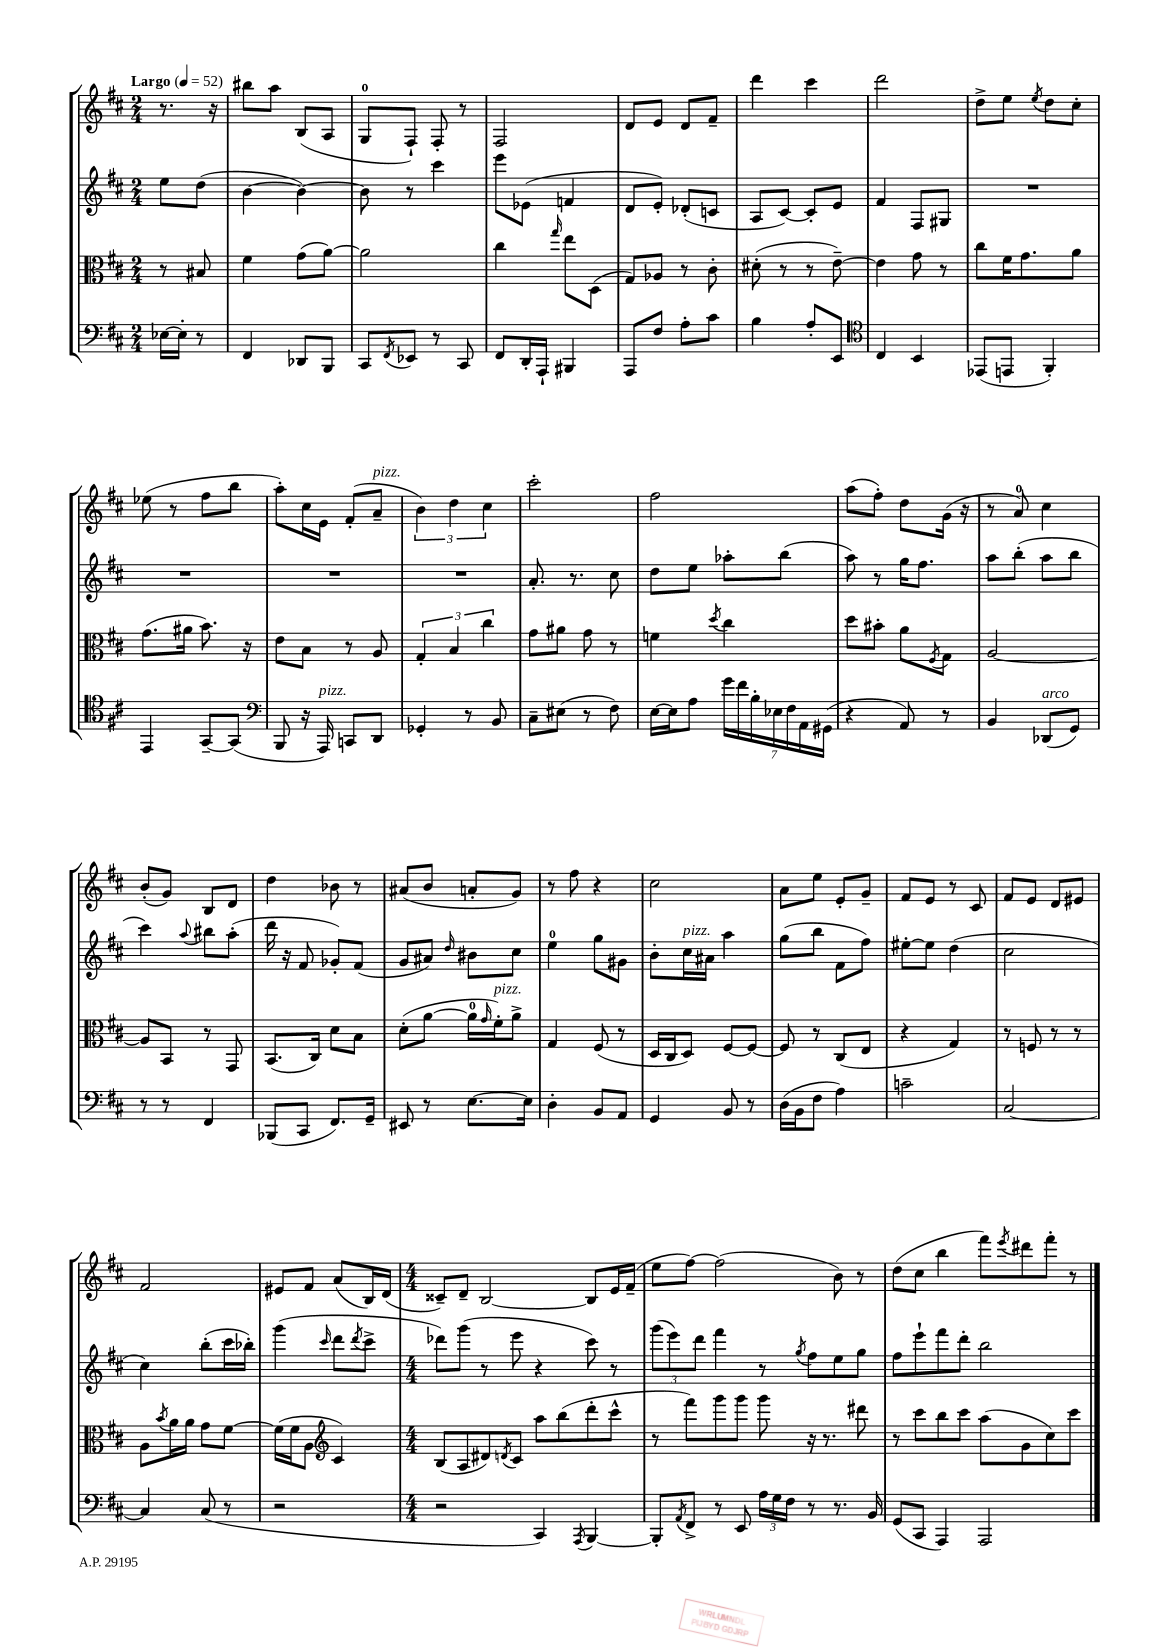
<<
\new StaffGroup <<
\new Staff = "s0" {
    \clef treble \key d \major \numericTimeSignature \time 2/4 \partial 4 \tempo "Largo" 4 = 52
    r8. r16 |
    bis''8 a''8 b8( a8 |
    g8-0 fis8-!) fis8-. r8 |
    fis2 |
    d'8 e'8 d'8 fis'8-- |
    d'''4 cis'''4 |
    d'''2 |
    d''8-> e''8 \acciaccatura { e''8 } d''8 cis''8-. |
    ees''8( r8 fis''8 b''8 |
    a''8-.) cis''16 e'16 fis'8-.( a'8--^\markup { \italic "pizz." } |
    \tuplet 3/2 { b'4) d''4 cis''4 } |
    cis'''2-. |
    fis''2 |
    a''8( fis''8-.) d''8 g'16( r16 |
    r8 a'8-0) cis''4 |
    b'8-.( g'8) b8 d'8 |
    d''4 bes'8 r8 |
    ais'8( b'8 a'8-. g'8) |
    r8 fis''8 r4 |
    cis''2 |
    a'8 e''8 e'8-. g'8-- |
    fis'8 e'8 r8 cis'8 |
    fis'8 e'8 d'8 eis'8 |
    fis'2 |
    eis'8 fis'8 a'8( b16) d'16( |
    \numericTimeSignature \time 4/4 cisis'8--) d'8-- b2~ b8 e'16 fis'16--( |
    e''8 fis''8~) fis''2( b'8) r8 |
    d''8( cis''8 b''4 fis'''8) \acciaccatura { e'''8 } dis'''8 fis'''8-. r8 \bar "|." |
}
\new Staff = "s1" {
    \clef treble \key d \major \numericTimeSignature \time 2/4 \partial 4
    e''8 d''8( |
    b'4~ b'4~) |
    b'8 r8 cis'''4 |
    e'''8 ees'8( f'4 |
    d'8 e'8-.) des'8-.( c'8 |
    a8 cis'8~) cis'8-. e'8 |
    fis'4 fis8 gis8 |
    R2 |
    R2 |
    R2 |
    R2 |
    a'8.-. r8. cis''8 |
    d''8 e''8 aes''8-. b''8( |
    a''8) r8 g''16 fis''8. |
    a''8 b''8-.( a''8 b''8 |
    cis'''4) \appoggiatura { a''8 } bis''8 a''8-.( |
    d'''16 r16 fis'8 ges'8-.) fis'8( |
    g'8 ais'8) \grace { d''16 } bis'8 cis''8 |
    e''4-0 g''8 gis'8 |
    b'8-. cis''16^\markup { \italic "pizz." } ais'16 a''4 |
    g''8( b''8 fis'8 fis''8) |
    eis''8~-. eis''8 d''4( |
    cis''2 |
    cis''4) b''8-.( cis'''16 bes''16-.) |
    g'''4( \grace { cis'''16 } d'''8 \acciaccatura { d'''8 } cis'''8-> |
    \numericTimeSignature \time 4/4 des'''8) g'''8( r8 e'''8 r4 cis'''8) r8 |
    \tuplet 3/2 { g'''8( e'''8) d'''8 } fis'''4 r8 \acciaccatura { g''8 } fis''8 e''8 g''8 |
    fis''8 e'''8-! fis'''8 d'''8-. b''2 \bar "|." |
}
\new Staff = "s2" {
    \clef alto \key d \major \numericTimeSignature \time 2/4 \partial 4
    r8 bis8 |
    fis'4 g'8( a'8~) |
    a'2 |
    cis''4 \grace { g''16 } e''8 d8( |
    g8) aes8 r8 cis'8-. |
    dis'8-.( r8 r8 e'8~--) |
    e'4 g'8 r8 |
    cis''8 fis'16 g'8. a'8 |
    g'8.( ais'16 b'8.) r16 |
    e'8 b8 r8 a8 |
    \tuplet 3/2 { g4-. b4 cis''4 } |
    g'8 ais'8 g'8 r8 |
    f'4 \acciaccatura { d''8 } cis''4 |
    d''8 bis'8-. a'8 \acciaccatura { fis8 } g8 |
    a2~ |
    a8 b,8 r8 g,8 |
    b,8.( cis16) d'8 b8 |
    d'8-.( a'8~ a'16-0 \grace { g'16 } fis'16-.^\markup { \italic "pizz." }) a'8-> |
    g4 fis8( r8 |
    d16 cis16 d8) fis8~ fis8~ |
    fis8 r8 cis8( e8 |
    r4 g4) |
    r8 f8 r8 r8 |
    a8 \acciaccatura { b'8 } a'16 a'16 g'8 fis'8~ |
    fis'16( fis'16 a8 \clef treble cis'4) |
    \numericTimeSignature \time 4/4 b8( a8 dis'8) \acciaccatura { d'8 } cis'8 a''8 b''8( d'''8-. cis'''8-^ |
    r8 fis'''8) g'''8 g'''8 g'''8 r16 r8. dis'''8 |
    r8 cis'''8 b''8 cis'''8 a''8( g'8 cis''8) cis'''8 \bar "|." |
}
\new Staff = "s3" {
    \clef bass \key d \major \numericTimeSignature \time 2/4 \partial 4
    ees16~ ees16-. r8 |
    fis,4 des,8 b,,8 |
    cis,8 \acciaccatura { fis,8 } ees,8 r8 cis,8 |
    fis,8 d,16-. a,,16-! bis,,4 |
    a,,8 fis8 a8-. cis'8 |
    b4 a8-. e,8 |
    \clef tenor cis4 b,4 |
    ees,8( e,8 fis,4-.) |
    e,4 g,8~-- g,8( |
    \clef bass b,,8 r16 a,,16^\markup { \italic "pizz." }) c,8 d,8 |
    ges,4-. r8 b,8 |
    cis8-- eis8( r8 fis8) |
    e16~ e16 a8 \tuplet 7/4 { g'16 fis'16 b16-. ees16 fis16 a,16 gis,16( } |
    r4 a,8) r8 |
    b,4 des,8^\markup { \italic "arco" }( g,8) |
    r8 r8 fis,4 |
    bes,,8( cis,8 fis,8.) g,16-- |
    eis,8 r8 e8.~ e16 |
    d4-. b,8 a,8 |
    g,4 b,8 r8 |
    d16( b,16 fis8 a4) |
    c'2-- |
    cis2~ |
    cis4 cis8( r8 |
    r2 |
    \numericTimeSignature \time 4/4 r2 cis,4) \acciaccatura { a,,8 } b,,4~ |
    b,,8-. \acciaccatura { a,8 } fis,8-> r8 e,8 \tuplet 3/2 { a16 g16 fis16 } r8 r8. b,16 |
    g,8( cis,8 a,,4) a,,2 \bar "|." |
}
>>
>>
\layout { \context { \Score \remove "Bar_number_engraver" } }
